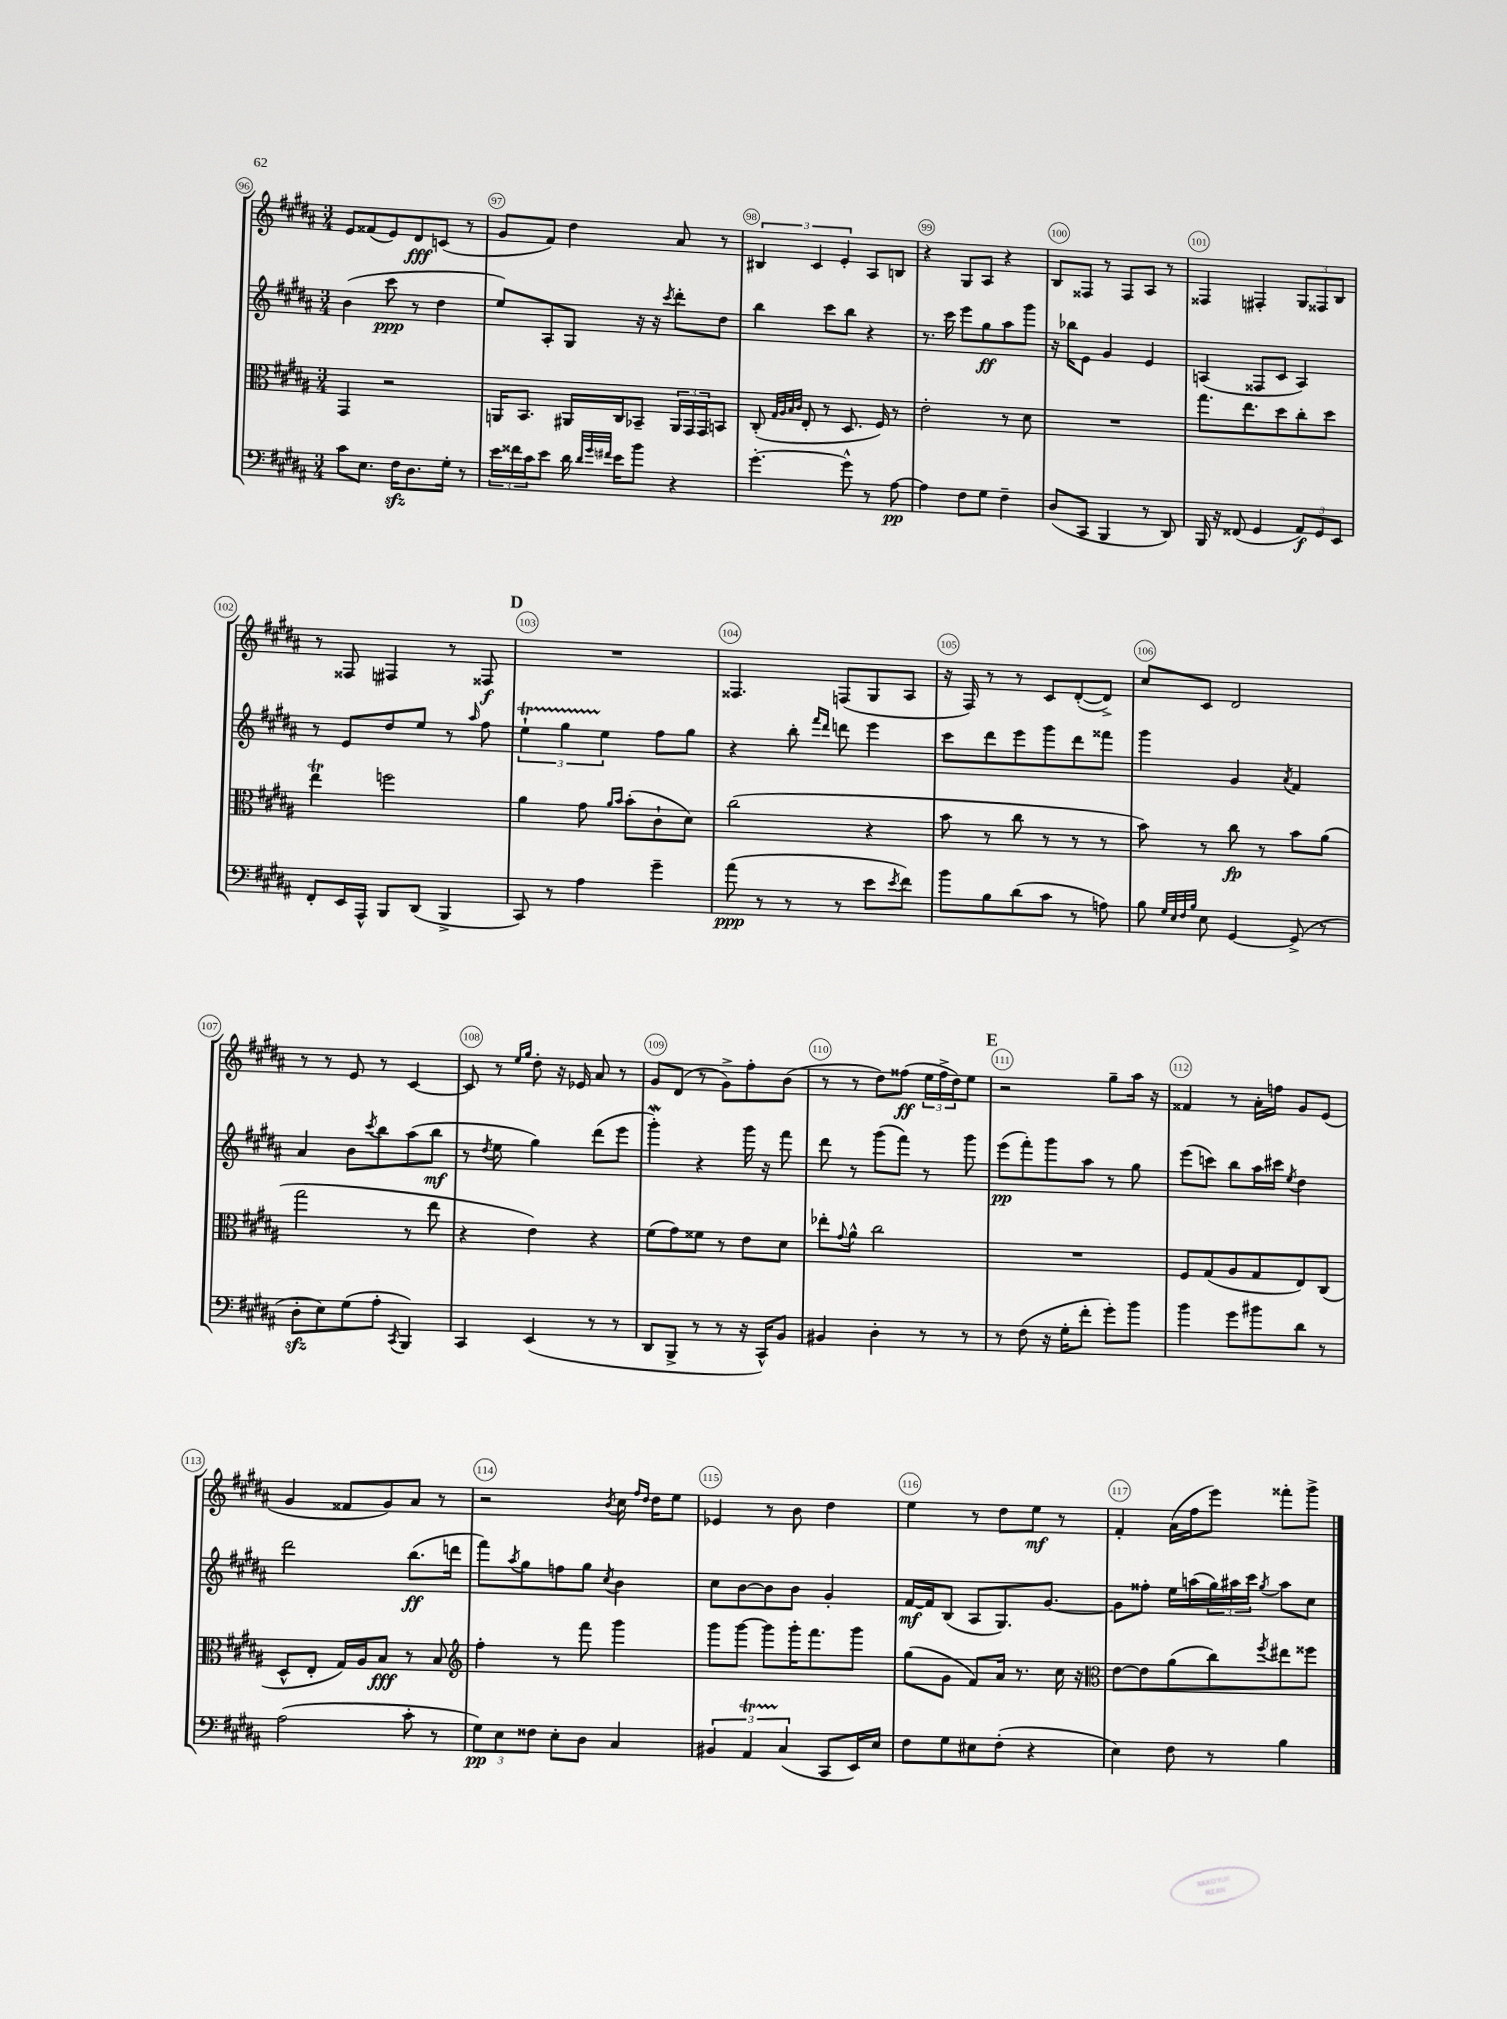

**kern	**dynam	**kern	**dynam	**kern	**dynam	**kern	**dynam
*part4	*part4	*part3	*part3	*part2	*part2	*part1	*part1
*staff4	*staff4	*staff3	*staff3	*staff2	*staff2	*staff1	*staff1
*clefF4	*	*clefC3	*	*clefG2	*	*clefG2	*
*k[f#c#g#d#a#]	*	*k[f#c#g#d#a#]	*	*k[f#c#g#d#a#]	*	*k[f#c#g#d#a#]	*
*M3/4	*	*M3/4	*	*M3/4	*	*M3/4	*
=96	=96	=96	=96	=96	=96	=96	=96
8c#\L	.	4GG#/	.	(4b\	.	8e/L	.
8.E\J	.	.	.	.	.	(8f##X/	.
.	.	2r	.	8ccc#\	ppp	8e/)	.
16F#zz\KL	.	.	.	.	.	.	.
8.D#\	.	.	.	8r	.	8d#/	fff
.	.	.	.	4dd#\	.	(8cn/J	.
16G#'\Jk	.	.	.	.	.	.	.
8r	.	.	.	.	.	8r	.
=97	=97	=97	=97	=97	=97	=97	=97
24e\LL	.	16AAn/KL	.	8ee/L)	.	8g#/L	.
24f##X\	.	.	.	.	.	.	.
.	.	8.BB/J	.	.	.	.	.
24c#\J	.	.	.	.	.	.	.
8e\J	.	.	.	8A#'/	.	8f#/J)	.
16d#\	.	16AA#X/LL	.	8G#/J	.	4dd#\	.
32qqd#/LLL	.	.	.	.	.	.	.
32qqg#/	.	.	.	.	.	.	.
32qqf#X/JJJ	.	.	.	.	.	.	.
16e\KL	.	16C#/J	.	.	.	.	.
8b\J	.	8BB-X~/J	.	16r	.	.	.
.	.	.	.	16r	.	.	.
.	.	.	.	8qccc#/	.	.	.
4r	.	24AA#/LL	.	8ddd#'\L	.	8a#/	.
.	.	24GG#/	.	.	.	.	.
.	.	24GG#/J	.	.	.	.	.
.	.	8BBn/J	.	8dd#\J	.	8r	.
=98	=98	=98	=98	=98	=98	=98	=98
[4.g#'\	.	(8C#'/	.	4bb\	.	6B#X/	.
.	.	32qqG#/LLL	.	.	.	.	.
.	.	32qqA#/	.	.	.	.	.
.	.	32qqB/	.	.	.	.	.
.	.	32qqc#/JJJ	.	.	.	.	.
.	.	8E'/	.	.	.	.	.
.	.	.	.	.	.	6c#/	.
.	.	8r	.	8ccc#\L	.	.	.
.	.	.	.	.	.	6e'/	.
8g#^^\]	.	8.D#/	.	8bb\J	.	.	.
8r	.	.	.	4r	.	8A#/L	.
.	.	16F#/)	.	.	.	.	.
[8A#\	pp	8r	.	.	.	8Bn/J	.
=99	=99	=99	=99	=99	=99	=99	=99
4A#\]	.	2e'\	.	8.r	.	4r	.
.	.	.	.	16ccc#\	.	.	.
8F#\L	.	.	.	8eee\L	.	8G#/L	.
8G#\J	.	.	.	8gg#\	ff	8A#/J	.
4F#~\	.	8r	.	8aa#\	.	4r	.
.	.	8d#\	.	8ggg#\J	.	.	.
=100	=100	=100	=100	=100	=100	=100	=100
(8D#/L	.	2.r	.	16r	.	8B/L	.
.	.	.	.	16bb-X\KL	.	.	.
8CC#/J	.	.	.	8e\J	.	8F##X/J	.
4BBB/	.	.	.	4g#/	.	8r	.
.	.	.	.	.	.	8F##/L	.
8r	.	.	.	4e/	.	8A#/J	.
8DD#/)	.	.	.	.	.	8r	.
=101	=101	=101	=101	=101	=101	=101	=101
16BBB/	.	8.gg#\L	.	(4An/	.	4F##X/	.
16r	.	.	.	.	.	.	.
(8FF##X/	.	.	.	.	.	.	.
.	.	8.ee\	.	.	.	.	.
4GG#/	.	.	.	8F##X/L	.	4F#X'/	.
.	.	8dd#\	.	8c#/J	.	.	.
12AA#/L)	f	8cc#'\	.	4A/)	.	12G#/L	.
12GG#/	.	.	.	.	.	12F##X/	.
.	.	8dd#\J	.	.	.	.	.
12EE/J	.	.	.	.	.	12B/J	.
!!LO:LB:g=z
=102	=102	=102	=102	=102	=102	=102	=102
8FF#'/L	.	4eeT\	.	8r	.	8r	.
16EE/L	.	.	.	8e/L	.	8F##X/	.
16AAA#^^/JJ	.	.	.	.	.	.	.
8BBB/L	.	2ffn\	.	8dd#/	.	4F#X/	.
(8DD#/J	.	.	.	8ee/J	.	.	.
4BBB^/	.	.	.	8r	.	8r	.
.	.	.	.	16qqaa#/	.	.	.
.	.	.	.	8ff#\	.	8F##X/	f
!!LO:REH:place=s1:t=D
=103	=103	=103	=103	=103	=103	=103	=103
8CC#/)	.	4a#\	.	6eeT`\	.	2.r	.
8r	.	.	.	.	.	.	.
.	.	.	.	6gg#TTT\	.	.	.
4A#\	.	8g#\	.	.	.	.	.
.	.	.	.	6ee\	.	.	.
.	.	16qqa#/LL	.	.	.	.	.
.	.	16qqb/JJ	.	.	.	.	.
.	.	(8b'\L	.	.	.	.	.
4g#~\	.	8c#`\	.	8ff#\L	.	.	.
.	.	8d#\J)	.	8gg#\J	.	.	.
=104	=104	=104	=104	=104	=104	=104	=104
(8a#\	ppp	(2cc#\	.	4r	.	4.F##X/	.
8r	.	.	.	.	.	.	.
8r	.	.	.	8bb'\	.	.	.
.	.	.	.	16qqfff#/LL	.	.	.
.	.	.	.	16qqddd#/JJ	.	.	.
8r	.	.	.	8dddn\	.	(8Fn/L	.
8e\L	.	4r	.	4eee\	.	8G#/	.
8qe/	.	.	.	.	.	.	.
8f#\J)	.	.	.	.	.	8A#/J	.
=105	=105	=105	=105	=105	=105	=105	=105
8b\L	.	8b\	.	8ccc#\L	.	16r	.
.	.	.	.	.	.	16F#/)	.
8B\	.	8r	.	8ddd#\	.	8r	.
(8d#\	.	8cc#\	.	8eee\	.	8r	.
8c#\J	.	8r	.	8ggg#\	.	8c#/L	.
8r	.	8r	.	8ddd#\	.	([8d#'/	.
8An\)	.	8r	.	8fff##X\J	.	8d#^/J])	.
=106	=106	=106	=106	=106	=106	=106	=106
8B\	.	8b\)	.	4ggg#\	.	8cc#/L	.
32qqG#/LLL	.	.	.	.	.	.	.
32qqE/	.	.	.	.	.	.	.
32qqF#/	.	.	.	.	.	.	.
32qqB/JJJ	.	.	.	.	.	.	.
8E\	.	8r	.	.	.	8c#/J	.
[4GG#/	.	8cc#\	fp	4g#/	.	2d#/	.
.	.	8r	.	.	.	.	.
.	.	.	.	8qa#/	.	.	.
(8GG#^/]	.	8b\L	.	4f#/	.	.	.
8r	.	(8a#\J	.	.	.	.	.
!!LO:LB:g=z
=107	=107	=107	=107	=107	=107	=107	=107
8D#zz'\L	.	2gg#\	.	4a#/	.	8r	.
8E\)	.	.	.	.	.	8r	.
(8G#\	.	.	.	8b\L	.	8e/	.
.	.	.	.	8qccc#/	.	.	.
8A#'\J	.	.	.	8bb\	.	8r	.
8qCC#/	.	.	.	.	.	.	.
4BBB/)	.	8r	.	(8aa#\	.	[4c#/	.
.	.	8ee\	.	8bb\J	mf	.	.
=108	=108	=108	=108	=108	=108	=108	=108
4CC#/	.	4r	.	8r	.	8c#/]	.
.	.	.	.	8qdd#/	.	.	.
.	.	.	.	8ee\	.	8r	.
.	.	.	.	.	.	16qqee/LL	.
.	.	.	.	.	.	16qqgg#/JJ	.
(4EE/	.	4e\)	.	4gg#\)	.	8dd#'\	.
.	.	.	.	.	.	16r	.
.	.	.	.	.	.	16e-X/	.
8r	.	4r	.	(8ddd#\L	.	8a#/	.
8r	.	.	.	8eee\J	.	8r	.
=109	=109	=109	=109	=109	=109	=109	=109
8DD#/L	.	(8f#\L	.	4ggg#W'\)	.	8g#/L	.
8BBB^/J	.	8g#\)	.	.	.	(8d#/J	.
8r	.	8f##X\J	.	4r	.	8r	.
8r	.	8r	.	.	.	8g#^\L)	.
16r	.	8e\L	.	16ggg#\	.	8ff#'\	.
16CC#^^/KL)	.	.	.	16r	.	.	.
8BB/J	.	8d#\J	.	8fff#\	.	(8b\J	.
=110	=110	=110	=110	=110	=110	=110	=110
4BB#X/	.	8ee-X'\L	.	8ddd#\	.	8r	.
.	.	8qqg#/	.	.	.	.	.
.	.	8a#^^\J	.	8r	.	8r	.
4D#'\	.	2cc#\	.	(8ggg#\L	.	8dd#\L)	.
.	.	.	.	8fff#\J)	.	(8ff##X\J	ff
8r	.	.	.	8r	.	24ee\LL	.
.	.	.	.	.	.	24ff##^\	.
.	.	.	.	.	.	24dd#\J)	.
8r	.	.	.	8ggg#\	.	8ee\J	.
!!LO:REH:place=s1:t=E
=111	=111	=111	=111	=111	=111	=111	=111
8r	.	2.r	.	(8eee\L	pp	2r	.
(8F#\	.	.	.	8fff#'\)	.	.	.
16r	.	.	.	8ggg#\	.	.	.
16G#'\KL	.	.	.	.	.	.	.
8f#'\J	.	.	.	8aa#\J	.	.	.
8g#'\L)	.	.	.	8r	.	8gg#~\L	.
8b\J	.	.	.	8gg#\	.	16aa#\Jk	.
.	.	.	.	.	.	16r	.
=112	=112	=112	=112	=112	=112	=112	=112
4b\	.	8F#/L	.	(8eee\L	.	4f##X/	.
.	.	(8G#/	.	8cccn\J)	.	.	.
8g#\L	.	8A#/	.	8bb\L	.	8r	.
8b#X\	.	8G#/	.	16aa#\L	.	16a#'\LL	.
.	.	.	.	16ccc#X\JJ	.	16ffn\JJ	.
.	.	.	.	8qee/	.	.	.
8d#\J	.	8E/)	.	4dd#\	.	8g#/L	.
8r	.	(8C#/J	.	.	.	(8e/J	.
!!LO:LB:g=z
=113	=113	=113	=113	=113	=113	=113	=113
(2A#\	.	8D#^^/L	.	2ddd#\	.	4g#/	.
.	.	8E'/J	.	.	.	.	.
.	.	16G#/LL)	.	.	.	8f##X/L	.
.	.	16A#/J	.	.	.	.	.
.	.	8B/J	fff	.	.	8g#/)	.
8c#'\	.	8r	.	(8.bb\L	ff	8a#/J	.
8r	.	8B/	.	.	.	8r	.
.	.	.	.	16dddn\Jk	.	.	.
=114	=114	=114	=114	=114	=114	=114	=114
*	*	*clefG2	*	*	*	*	*
12G#\L)	pp	4ff#'\	.	8fff#\L)	.	2r	.
12E\	.	.	.	.	.	.	.
.	.	.	.	8qaa#/	.	.	.
.	.	.	.	8gg#\	.	.	.
12F##X\J	.	.	.	.	.	.	.
8E'\L	.	8r	.	8ffn\	.	.	.
8D#\J	.	8fff#\	.	8gg#\J	.	.	.
.	.	.	.	8qcc#/	.	8qb/	.
4C#/	.	4ggg#\	.	4b\	.	16cc#\	.
.	.	.	.	.	.	16qqff#/LL	.
.	.	.	.	.	.	16qqdd#/JJ	.
.	.	.	.	.	.	16dd#\KL	.
.	.	.	.	.	.	8ee\J	.
=115	=115	=115	=115	=115	=115	=115	=115
6BB#X/	.	8ggg#\L	.	8cc#\L	.	4e-X/	.
.	.	[8ggg#\J	.	[8b\	.	.	.
6AA#t/	.	.	.	.	.	.	.
.	.	8ggg#\L]	.	8b\]	.	8r	.
(6C#/	.	.	.	.	.	.	.
.	.	16ggg#'\K	.	8b\J	.	8b\	.
.	.	8.fff#\	.	.	.	.	.
8CC#/L	.	.	.	4g#'/	.	4dd#\	.
16EE/L)	.	8ggg#\J	.	.	.	.	.
16E/JJ	.	.	.	.	.	.	.
=116	=116	=116	=116	=116	=116	=116	=116
8F#\L	.	(8gg#\L	.	[16f#/LL	mf	4ee\	.
.	.	.	.	16f#/J]	.	.	.
8G#\	.	8g#\J	.	(8B/J	.	.	.
8E#X\	.	8f#/L)	.	8A#/L	.	8r	.
(8F#'\J	.	16a#/Jk	.	8.G#/)	.	8dd#\L	.
.	.	8.r	.	.	.	.	.
4r	.	.	.	.	.	8ee\J	mf
.	.	.	.	[8.g#/J	.	.	.
.	.	16cc#\	.	.	.	8r	.
.	.	16r	.	.	.	.	.
=117	=117	=117	=117	=117	=117	=117	=117
*	*	*clefC3	*	*	*	*	*
4E\)	.	[8e\L	.	8g#\L]	.	4f#'/	.
.	.	8e\]	.	8ff##X'\J	.	.	.
8F#\	.	(8a#\	.	16ee\LL	.	(16a#\LL	.
.	.	.	.	(16aan\	.	16ff#\J	.
8r	.	8cc#\)	.	24gg#\)	.	8eee\J)	.
.	.	.	.	24aa#X\	.	.	.
.	.	.	.	24ccc#\JJ	.	.	.
.	.	8qff#/	.	8qgg#/	.	.	.
4B\	.	8ee#X\	.	8aa#\L	.	8fff##X'\L	.
.	.	8ff##X\J	.	8cc#\J	.	8ggg#^\J	.
==	==	==	==	==	==	==	==
*-	*-	*-	*-	*-	*-	*-	*-
